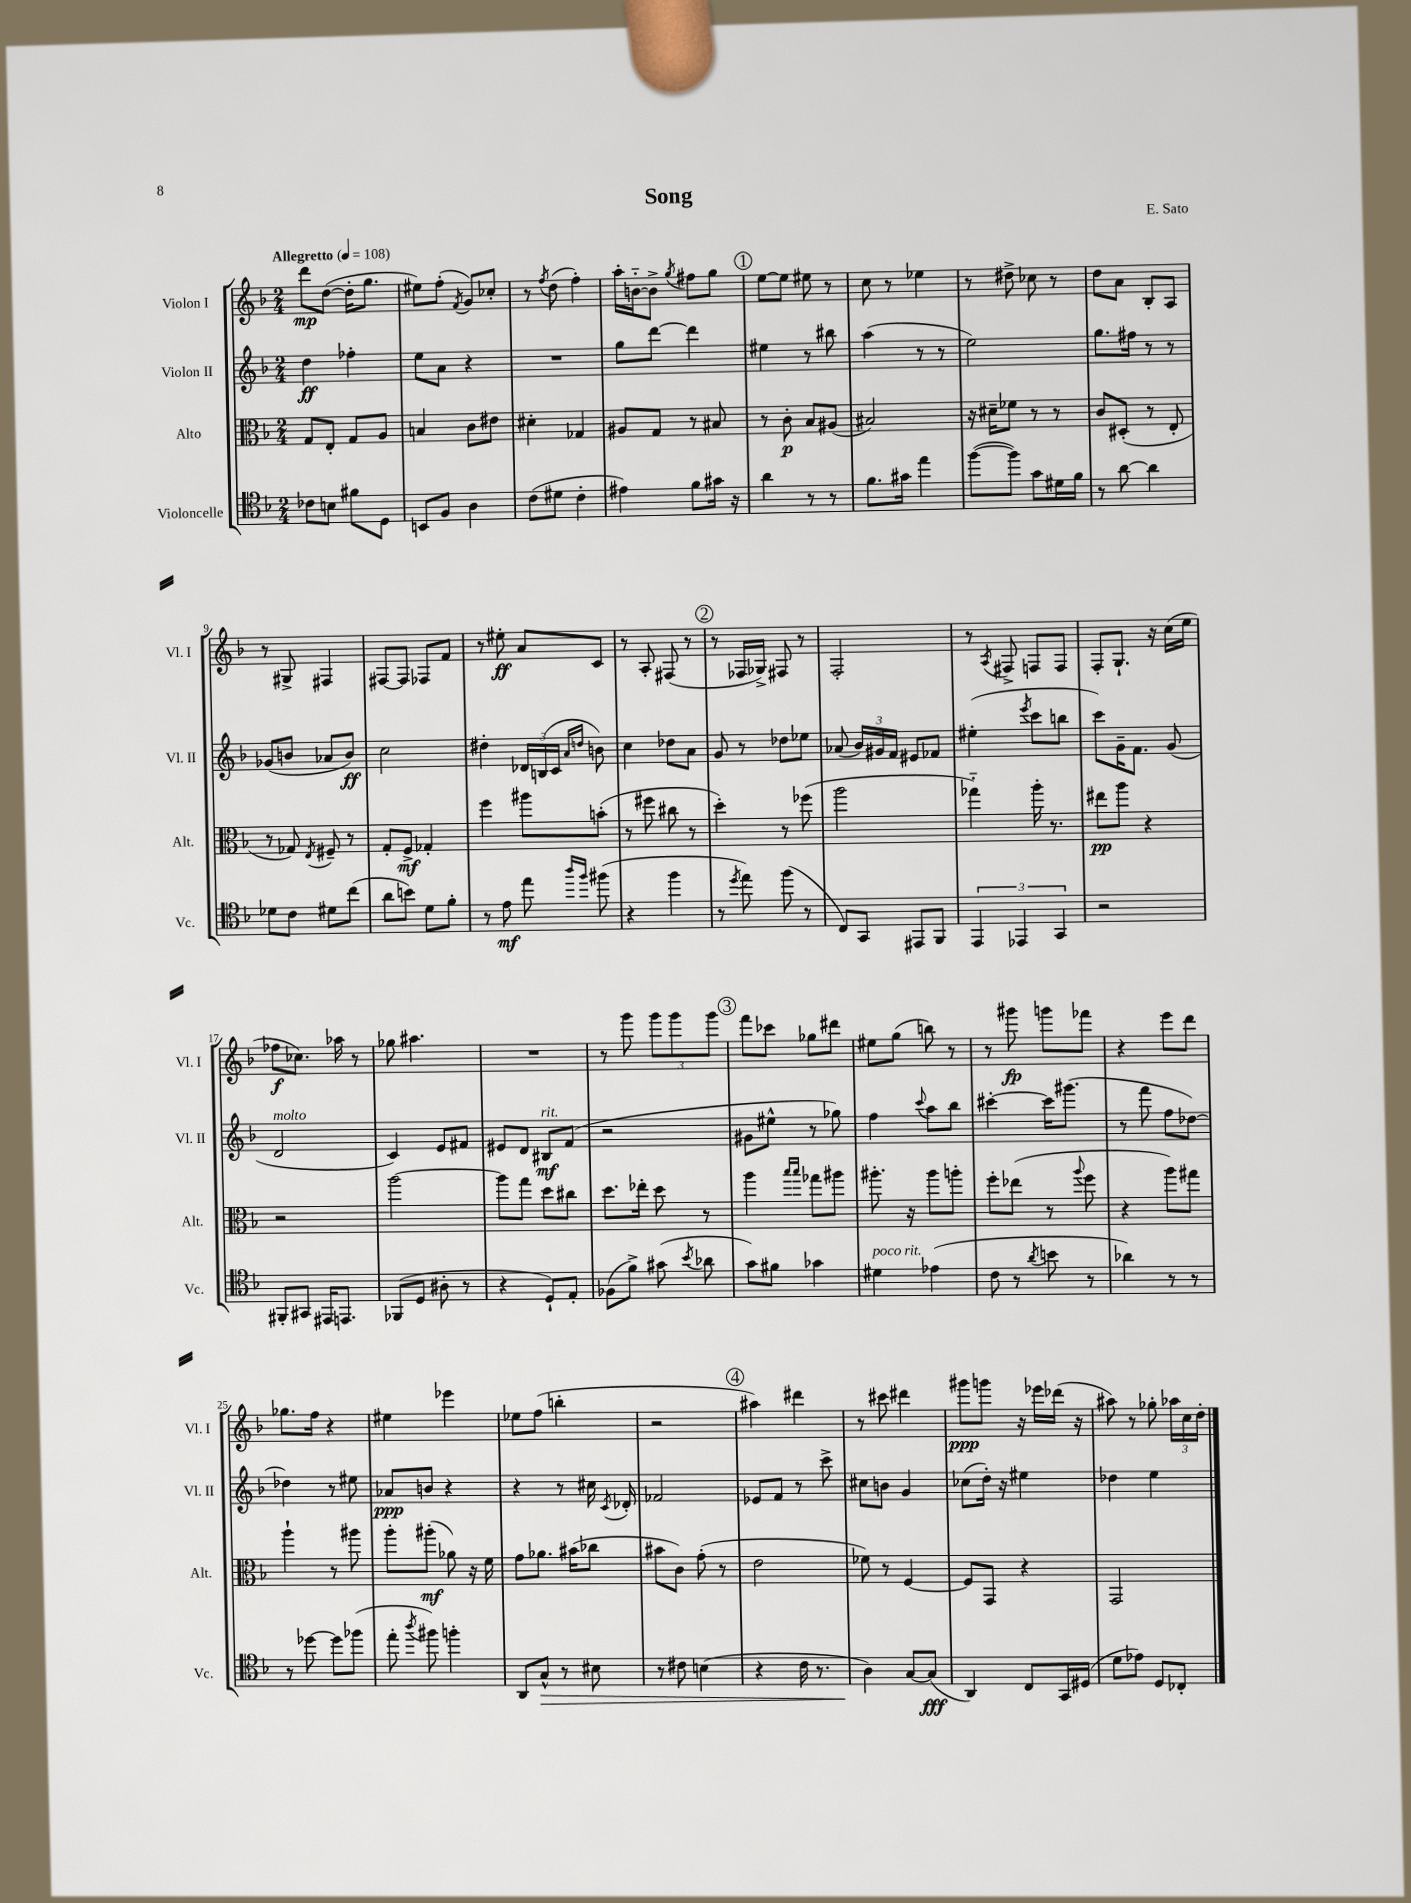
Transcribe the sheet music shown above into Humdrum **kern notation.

**kern	**kern	**kern	**kern
*staff4	*staff3	*staff2	*staff1
*clefC4	*clefC3	*clefG2	*clefG2
*k[b-]	*k[b-]	*k[b-]	*k[b-]
*M2/4	*M2/4	*M2/4	*M2/4
*MM108	*MM108	*MM108	*MM108
8c-\L	8G/L	4dd\	8ddd\L
8B\J	8E'/J	.	([8dd\J
8f#\L	8G/L	4ff-'\	16dd'\]LK
.	.	.	8.gg\J
8D\J	8A/J	.	.
=	=	=	=
8BB/L	4B/	8ee\L	8ee#\L)
8F/J	.	8a\J	(8ff'\J
.	.	.	8qf/
4A\	8c\L	4r	8g/L)
.	8e#\J	.	8cc-'/J
=	=	=	=
(8c\L	4d#'\	2r	8r
.	.	.	8qff/
8d#\J	.	.	(8dd\
4c'\	4G-/	.	4ff'\)
=	=	=	=
4e#\)	8A#/L	8gg\L	16aa'\LL
.	.	.	[16b'~\J
.	8G/J	[8ddd\J	8b^\]J
.	.	.	8qgg/
8f\L	8r	4ddd\]	8ff#\L
16g#\Jk	8B#/	.	8gg\J
16r	.	.	.
=	=	=	=
4a\	8r	4ee#\	[8ee\L
.	8c'\	.	8ee\]J
8r	8B-/L	8r	8ee#\
8r	(8A#/J	8bb#\	8r
=	=	=	=
8.f\L	2B#/)	(4aa\	8cc\
.	.	.	8r
16g#\Jk	.	.	.
4ee\	.	8r	4ee-\
.	.	8r	.
=	=	=	=
([8ff\L	16r	2ee\)	8r
.	16d#~\LK	.	.
8ff\]J)	8f-\J	.	8dd#^\
8g\L	8r	.	8cc-\
16d#\L	8r	.	8r
16f\JJ	.	.	.
=	=	=	=
8r	8c/L	8.gg\L	8dd\L
[8a\	(8D#'/J	.	8a\J
.	.	16ff#\Jk	.
4a\]	8r	8r	8B-'/L
.	8E'/	8r	8A/J
=	=	=	=
8d-\L	8r	(8g-/L	8r
8c\J	8G-/)	8b/J	8G#^/
.	8qE/	.	.
8d#\L	8F#~/	8a-/L	4F#/
(8cc\J	8r	8b/J)	.
=	=	=	=
8a\L	8G'/L	2cc\	[8F#/L
8b\J)	8F^/J	.	8F#/]J
8d\L	4G-'/	.	8F-/L
8f'\J	.	.	8f/J
=	=	=	=
8r	4ff\	4dd#'\	8r
8e\	.	.	8ee#'\
8ee\	8aa#\L	24d-/LL	8a/L
.	.	(24B/	.
.	.	24c/JJ	.
16qqaa/LL	.	16qqa/LL	.
16qqff/JJ	.	16qqdd/JJ	.
(8ff#\	(8b'\J	8b\)	8c/J
=	=	=	=
4r	8r	4cc\	8r
.	8ff#\	.	8A'/
4ff\	8cc#\	8dd-\L	(8F#/
.	8r	8a\J	8r
=	=	=	=
8r	4dd'\)	8g/	8r
8qdd/	.	.	.
8ee\)	.	8r	16F-/LL
.	.	.	16G-^/JJ)
(8ff\	8r	8dd-\L	8F#/
8r	(8ff-\	8ee-\J	8r
=	=	=	=
8C/L)	2aa\	(8a-/	2F'/
8GG/J	.	24b-/LL)	.
.	.	24g#/	.
.	.	24f/JJ	.
8EE#/L	.	8e#/L	.
8FF/J	.	8f-/J	.
=	=	=	=
6EE/	4gg-'~\)	(4ee#'\	8r
.	.	.	8qA/
.	.	.	8F#^/
6EE-/	.	.	.
.	.	8qeee/	.
.	16aa'\	8ccc\L	8F/L
.	8.r	.	.
6GG/	.	.	.
.	.	8bb\J	8F/J
=	=	=	=
2r	8ee#\L	8ccc\L)	8F'/L
.	8aa\J	16g~\K	8.G`/J
.	.	8.f\J	.
.	4r	.	.
.	.	.	16r
.	.	(8g/	(16cc\LL
.	.	.	16ee\JJ
=	=	=	=
8FF#'/L	2r	2d/	8ff-\L
8GG#/J	.	.	8.cc-\J)
16EE#/LK	.	.	.
8.EE/J	.	.	16aa-\
.	.	.	8r
=	=	=	=
(8FF-/L	[2aa\	4c/)	8gg-\
8D/J	.	.	4.aa#\
8A#'\	.	8e/L	.
8r	.	8f#/J	.
=	=	=	=
4r	8aa\]L	8e#/L	2r
.	8gg\J	8d/J	.
8D`/L)	8dd\L	8B#/L	.
8E'/J	8cc#\J	(8f/J	.
=	=	=	=
(8F-\L	8.dd\L	2r	8r
8f^\J)	.	.	8ggg\
.	16ee-'\Jk	.	.
(8g#\	8dd\	.	12ggg\L
.	.	.	12ggg\
8qb-/	.	.	.
8a-\	8r	.	.
.	.	.	12ggg\J
=	=	=	=
8g\L)	4aa\	8g#\L	8fff\L
8f#\J	.	8ee#^^\J	8ccc-\J
.	16qqbb-/LL	.	.
.	16qqbb-/JJ	.	.
4g-\	8gg-\L	8r	8gg-\L
.	8aa#\J	8gg-\)	8ddd#\J
=	=	=	=
4d#\	8.aa#'\	4ff\	8ee#\L
.	.	.	(8gg\J
.	16r	.	.
.	.	8qqccc/	.
(4e-\	8aa#\L	8aa\L	8bb\)
.	8aa'\J	8bb-\J	8r
=	=	=	=
8c\	8ff'\L	[4ccc#'\	8r
8r	(8ee-\J	.	8ggg#\
8qa/	.	.	.
8b\	8r	16ccc#\]LK	8ggg\L
.	.	(8.ggg#\J	.
.	8qqaa/	.	.
8r	8ff\	.	8fff-\J
=	=	=	=
4a-\)	4r	8r	4r
.	.	8fff\	.
8r	8aa\L)	8ff\L	8eee\L
8r	8gg#\J	[8dd-\J)	8ddd\J
=	=	=	=
8r	4aa`\	4dd-\]	8.gg-\L
[8dd-\	.	.	.
.	.	.	16ff\Jk
8dd-\]L	8r	8r	4r
(8ff-\J	8aa#\	8ee#\	.
=	=	=	=
8ee'\	8aa'\L	8a-/L	4ee#\
8qaa/	.	.	.
8ff#\)	(8aa#'\J	8b/J	.
4ff'\	8a-\)	4r	4eee-\
.	16r	.	.
.	16f\	.	.
=	=	=	=
8AA/L	8g\L	4r	8ee-\L
8G^^/J	8.a-\J	.	(8ff\J
8r	.	8r	4bb'\
.	(16b#\LK	.	.
8B#\	8cc-\J	16cc#\	.
.	.	8qc/	.
.	.	16d-'/	.
=	=	=	=
8r	8b#\L	2f-/	2r
8c#\	8c\J)	.	.
(4B\	(8g'\	.	.
.	8r	.	.
=	=	=	=
4r	2e\	8e-/L	4aa#\)
.	.	8f/J	.
16c\	.	8r	4ddd#\
8.r	.	.	.
.	.	8ccc^\	.
=	=	=	=
4A\)	8f-\)	8cc#\L	8r
.	8r	8b\J	8ccc#\
[8G/L	[4F/	4g/	4ddd#\
(8G/]J	.	.	.
=	=	=	=
4AA/)	8F/]L	(8cc-\L	8ggg#\L
.	8GG/J	16dd'\Jk)	8ggg\J
.	.	16r	.
8C/L	4r	4ee#\	16r
.	.	.	16eee-\LL
16GG/L	.	.	(16ddd-\JJ
(16D#/JJ	.	.	16r
=	=	=	=
8d\L	2GG/	4dd-\	8aa#\)
8e-\J)	.	.	8r
8D/L	.	4ee\	8gg-'\
8C-'/J	.	.	24aa-\LL
.	.	.	24cc\
.	.	.	24dd'\JJ
==	==	==	==
*-	*-	*-	*-
